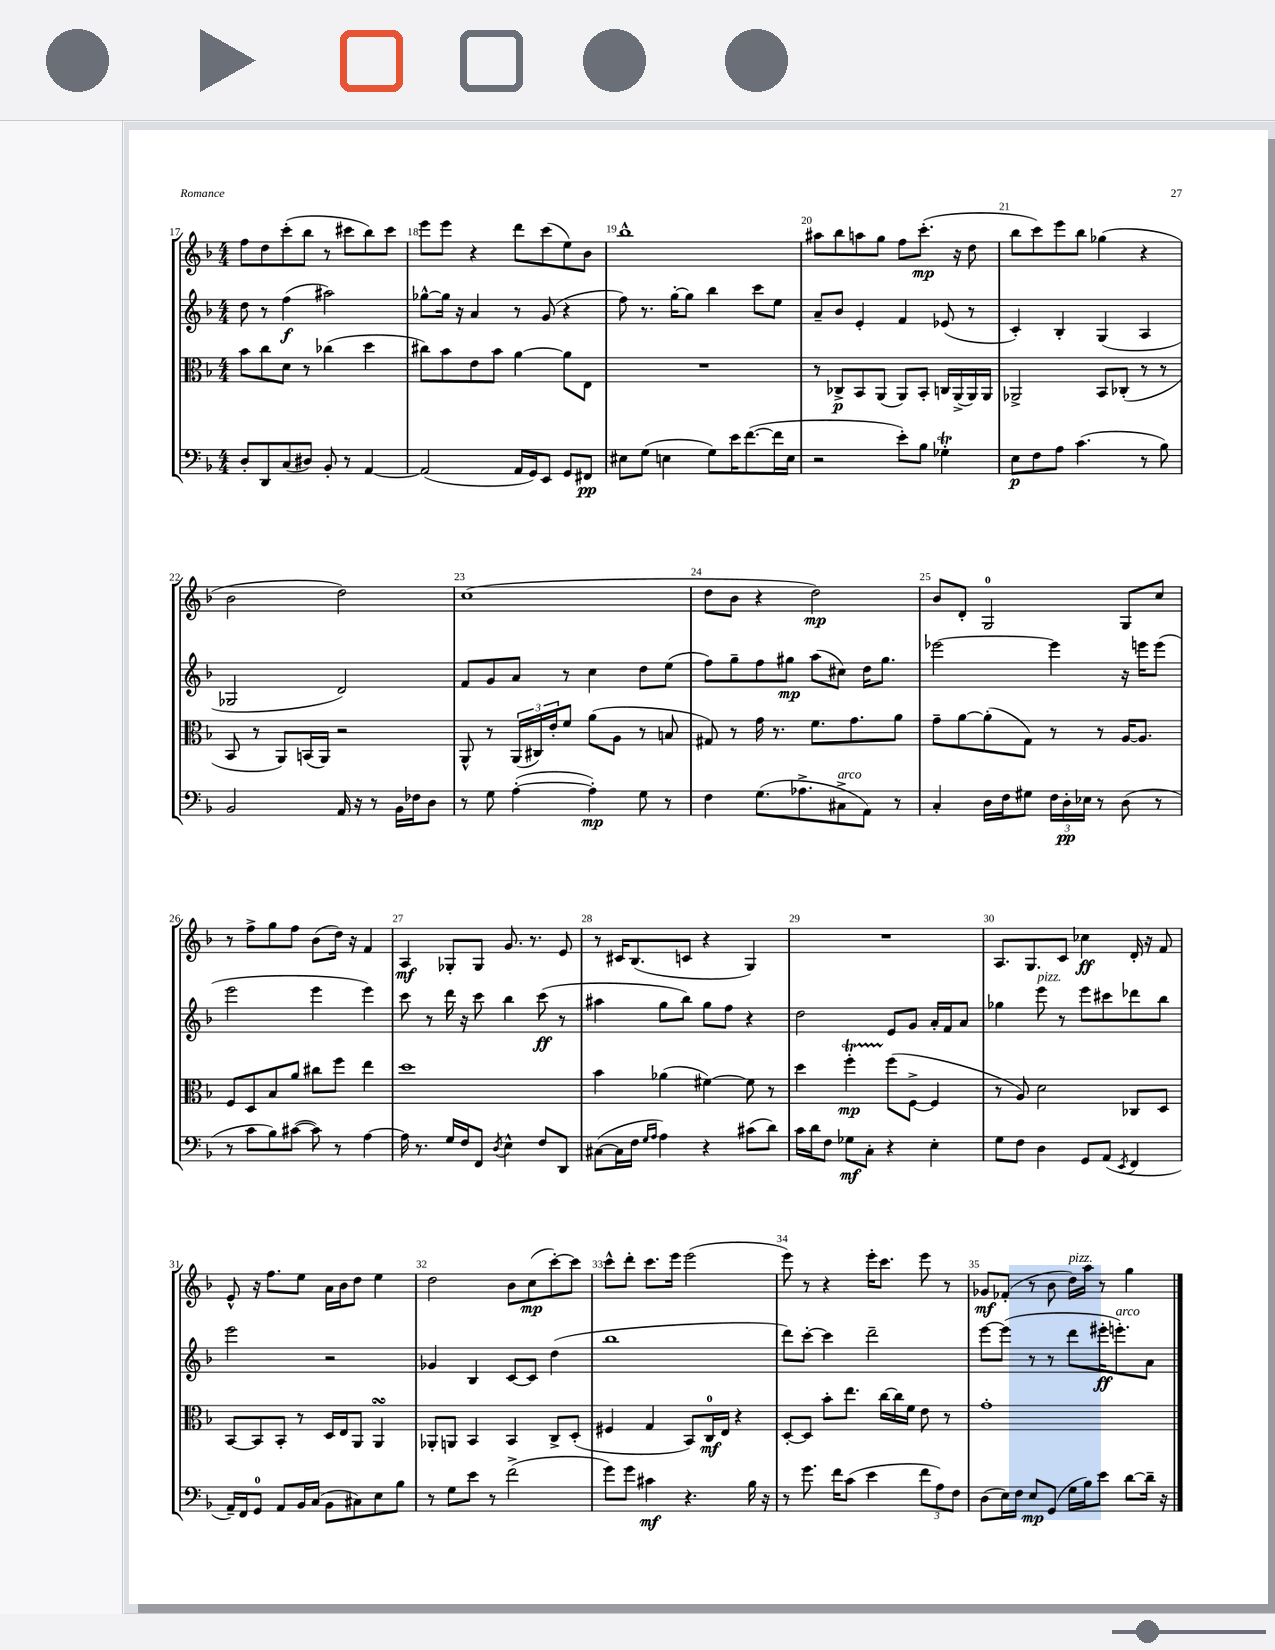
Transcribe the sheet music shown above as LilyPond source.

<<
\new StaffGroup <<
\new Staff = "s0" {
    \clef treble \key f \major \numericTimeSignature \time 4/4
    f''8 d''8 c'''8-.( bes''8 r8 cis'''8 bes''8) cis'''8 |
    e'''8 e'''8 r4 d'''8 c'''8( e''8) bes'8 |
    bes''1-^ |
    ais''8 bes''8 a''8 g''8 f''8 c'''8.-.\mp( r16 d''8 |
    bes''8 c'''8) e'''8 bes''8 ges''4( r4 |
    bes'2 d''2) |
    c''1( |
    d''8 bes'8 r4 d''2\mp) |
    bes'8 d'8-. g2-0 g8 c''8 |
    r8 f''8-> g''8 f''8 bes'8( d''16) r16 f'4 |
    a4\mf ges8-. ges8 g'8. r8. e'8 |
    r8 cis'16 bes8.( c'8 r4 g4) |
    R1 |
    a8. g8. c'8 ces''4\ff d'16-. r16 f'8 |
    e'8-^ r16 f''8. e''8 a'16 bes'16 d''8 e''4 |
    d''2 bes'8 c''8\mp( c'''8~-.) c'''8 |
    c'''8-^ d'''8-. c'''8. e'''16 e'''2( |
    e'''8) r8 r4 e'''16-. c'''8. e'''8 r8 |
    ges'8\mf fes'8-.( r8 bes'8 d''16^\markup { \italic "pizz." }) a''16 r8 g''4 \bar "|." |
}
\new Staff = "s1" {
    \clef treble \key f \major \numericTimeSignature \time 4/4
    d''8 r8 f''4\f( ais''2) |
    ges''8~-^ ges''16 r16 a'4 r8 g'8( r4 |
    f''8) r8. g''16~-. g''8 bes''4 c'''8 e''8 |
    a'8-- bes'8 e'4-. f'4 ees'8( r8 |
    c'4-.) bes4-. g4( a4 |
    ges2 d'2) |
    f'8 g'8 a'8 r8 c''4 d''8 e''8( |
    f''8) g''8-- f''8 gis''8\mp a''8( cis''8) d''16 gis''8. |
    ees'''2~ ees'''4 r16 e'''16 e'''8( |
    e'''2 e'''4 e'''4) |
    c'''8 r8 d'''16 r16 c'''8 bes''4 c'''8\ff( r8 |
    ais''4 g''8 bes''8) g''8 f''8 r4 |
    d''2 e'8 g'8 a'16-. f'16 a'8 |
    ges''4 e'''8^\markup { \italic "pizz." } r8 e'''8 cis'''8 des'''8 bes''8 |
    e'''2 r2 |
    ges'4 bes4 c'8~ c'8 d''4( |
    bes''1 |
    d'''8) c'''8~-. c'''4 d'''2-- |
    e'''8~ e'''8( r8 r8 d'''8 eis'''16-.\ff e'''8.-.^\markup { \italic "arco" }) a'8 \bar "|." |
}
\new Staff = "s2" {
    \clef alto \key f \major \numericTimeSignature \time 4/4
    bes'8 c''8 d'8 r8 ces''4( d''4 |
    cis''8) bes'8 e'8 bes'8 a'4~ a'8 e8 |
    R1 |
    r8 ces8->\p bes,8 a,8( a,8) bes,8-. c16 a,16->( a,16) a,16 |
    aes,2-> bes,8 ces8-.( r8 r8 |
    bes,8 r8 a,8) b,16( a,16) r2 |
    a,8-^ r8 \tuplet 3/2 { a,16( cis16) e'16-. } f'8 a'8( a8 r8 b8 |
    gis8) r8 g'16 r8. f'8. g'8. a'8 |
    g'8-- a'8~ a'8-.( g8) r8 r8 a16~ a8. |
    f8 d8 bes8 a'8 cis''8 f''8 e''4 |
    d''1 |
    bes'4 aes'4( fis'4~) fis'8 r8 |
    d''4 f''4-.\startTrillSpan\mp f''8\stopTrillSpan( f8~-> f4 |
    r8 a8) d'2 ces8 d8 |
    bes,8~ bes,8 bes,8-. r8 d16 e16 a,8 a,4\turn |
    aes,8-. a,8 bes,4 bes,4 c8-> d8-.( |
    fis4 g4 bes,8) c16-0\mf e16 r4 |
    d8~-. d8 bes'8-. e''8. c''16~ c''16 f'16 e'8 r8 |
    g'1-. \bar "|." |
}
\new Staff = "s3" {
    \clef bass \key f \major \numericTimeSignature \time 4/4
    d8-. d,8 c8( dis8) bes,8-. r8 a,4~ |
    a,2( a,16 g,16) e,8 g,8 fis,8\pp |
    eis8 g8( e4 g8) e'16 f'8.~( f'16 e16 |
    r2 e'8-.) bes8 ges4-.\trill |
    e8\p f8 a8 c'4.( r8 bes8) |
    bes,2 a,16 r16 r8 bes,16 fes16 d8 |
    r8 g8 a4~-.( a4-.\mp) g8 r8 |
    f4 g8.( aes8.-> cis8->^\markup { \italic "arco" } a,8) r8 |
    c4-. d16 f16 gis8 \tuplet 3/2 { f16 d16-.\pp ees16 } r8 d8( r8 |
    r8 c'8 bes8) cis'8~( cis'8) r8 a4~ |
    a16 r8. g16 f16 f,8 \acciaccatura { d8 } e4-^ f8 d,8 |
    cis8~( cis16 f16 \grace { g16 a16 } a4) r4 cis'8( d'8) |
    c'16 d'16 f8 ges8\mf c8-. r4 e4-. |
    g8 f8 d4 g,8 a,8( \acciaccatura { e,8 } f,4 |
    a,16--) f,16 g,8-0 a,8 bes,16 c16( bes,8 cis8) e8 bes8 |
    r8 g8 e'8 r8 f'2->( |
    g'8) g'8 cis'4\mf r4. bes16 r16 |
    r8 g'8. f'16 c'8( e'4 \tuplet 3/2 { f'8 a8) f8 } |
    d8( e16) f16 e8\mp g,8( g16 bes16) e'8 d'8~ d'16-- r16 \bar "|." |
}
>>
>>
\layout { \context { \Score currentBarNumber = #17 \override BarNumber.break-visibility = ##(#f #t #t) barNumberVisibility = #all-bar-numbers-visible } }
